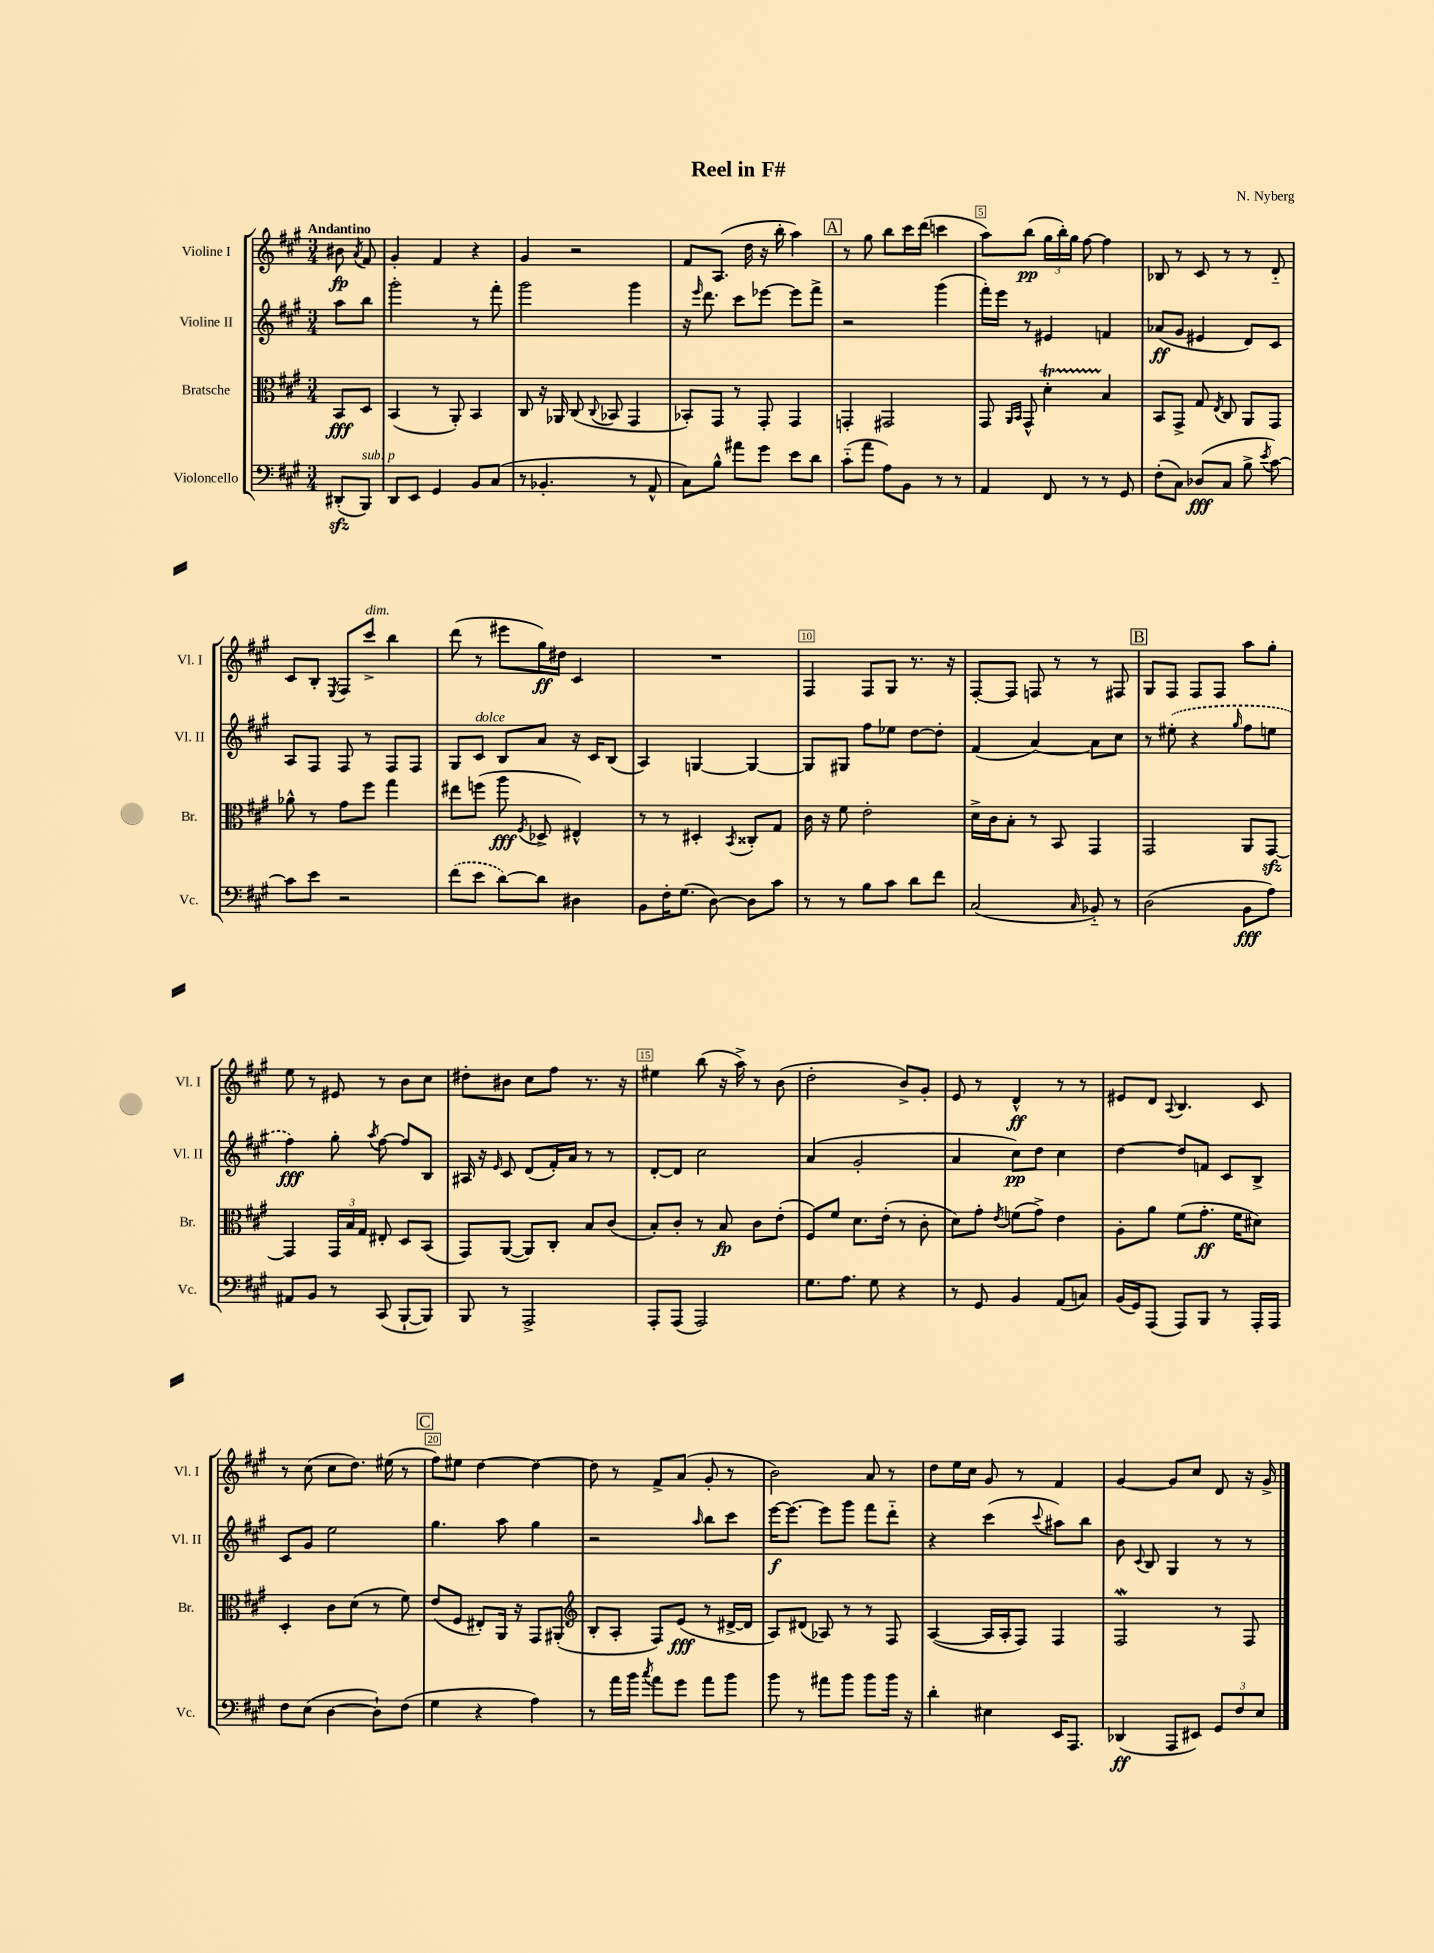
\header { title = "Reel in F#" composer = "N. Nyberg" }
<<
\new StaffGroup <<
\new Staff = "s0" \with { instrumentName = "Violine I" shortInstrumentName = "Vl. I" } {
    \clef treble \key a \major \numericTimeSignature \time 3/4 \partial 4 \tempo "Andantino"
    \autoBeamOff bis'8\fp \acciaccatura { a'8 } fis'8 |
    gis'4-. fis'4 r4 |
    gis'4 r2 |
    fis'8[ a8.]( d''16 r16 b''16-. a''4) |
    \mark \markup { \box "A" } r8 gis''8 b''8[ cis'''16 d'''16]( c'''4 |
    a''8[) b''8]\pp( \tuplet 3/2 { gis''16[ b''16-.) gis''16] } fis''8~ fis''4 |
    bes8 r8 cis'8 r8 r8 d'8-_ |
    cis'8[ b8]-. \acciaccatura { e8 } fis8[ cis'''8]->^\markup { \italic "dim." } b''4 |
    d'''8( r8 eis'''8[ gis''16\ff) dis''16] cis'4 |
    R2. |
    fis4 fis8[ gis8] r8. r16 |
    fis8[~-. fis8] f8 r8 r8 fis8 |
    \mark \markup { \box "B" } gis8[ fis8] fis8[ fis8] a''8[ gis''8]-. |
    e''8 r8 eis'8 r8 b'8[ cis''8] |
    dis''8[-. bis'8] cis''8[ fis''8] r8. r16 |
    eis''4 b''8( r16 a''16->) r8 b'8( |
    d''2-. b'8[->) gis'8]-. |
    e'8 r8 d'4-^\ff r8 r8 |
    eis'8[ d'8] \appoggiatura { a8 } b4. cis'8 |
    r8 cis''8( cis''8[ d''8.]) eis''16( r8 |
    \mark \markup { \box "C" } fis''8[) eis''8] d''4~ d''4~ |
    d''8 r8 fis'8[-> a'8]( gis'8-. r8 |
    b'2) a'8 r8 |
    d''8[ e''16 cis''16] gis'8 r8 fis'4 |
    gis'4~ gis'8[ cis''8] d'8 r16 gis'16-> \bar "|." |
}
\new Staff = "s1" \with { instrumentName = "Violine II" shortInstrumentName = "Vl. II" } {
    \clef treble \key a \major \numericTimeSignature \time 3/4 \partial 4
    \autoBeamOff a''8[ b''8] |
    gis'''2-. r8 fis'''8-. |
    gis'''2 gis'''4 |
    r16 \grace { e'''16 } d'''8. cis'''8[ ees'''8]~ ees'''8[ fis'''8]-> |
    \mark \markup { \box "A" } r2 gis'''4( |
    fis'''16[-.) e'''16] r8 eis'4 f'4 |
    aes'8[\ff( gis'8] eis'4 d'8[) cis'8] |
    a8[ fis8] fis8 r8 fis8[ fis8] |
    gis8[ cis'8]^\markup { \italic "dolce" } b8[ a'8] r16 cis'16[ b8]( |
    a4) g4~ g4~ |
    g8[ gis8] fis''8[ ees''8] d''8[~ d''8]-. |
    fis'4( a'4~) a'8[ cis''8] |
    \mark \markup { \box "B" } r8 \once \slurDashed eis''8-.( r4 \grace { gis''16 } fis''8[ e''8] |
    fis''4\fff) gis''8-. \acciaccatura { a''8 } fis''8~ fis''8[ b8] |
    ais16 r16 \grace { e'16 } cis'8 d'8[( fis'16-.) a'16] r8 r8 |
    d'8[~-. d'8] cis''2 |
    a'4( gis'2-. |
    a'4 cis''8[\pp) d''8] cis''4 |
    d''4~ d''8[ f'8] cis'8[ b8]-> |
    cis'8[ gis'8] e''2 |
    \mark \markup { \box "C" } gis''4. a''8 gis''4 |
    r2 \grace { a''16 } b''8[ cis'''8] |
    e'''16[~\f e'''8.]~ e'''8[ gis'''8] fis'''8[ d'''8]-_ |
    r4 cis'''4( \appoggiatura { cis'''8 } ais''8[) b''8] |
    b'8 \appoggiatura { cis'8 } b8 gis4 r8 r8 \bar "|." |
}
\new Staff = "s2" \with { instrumentName = "Bratsche" shortInstrumentName = "Br." } {
    \clef alto \key a \major \numericTimeSignature \time 3/4 \partial 4
    \autoBeamOff b,8[\fff d8] |
    b,4( r8 a,8-.) b,4 |
    cis8 r16 aes,16 cis8( \appoggiatura { cis8 } bes,8 gis,4 |
    bes,8[-.) gis,8] r8 gis,8-. gis,4 |
    \mark \markup { \box "A" } g,4-. gis,2 |
    gis,8 \grace { a,16[ b,16] } gis,8-^ d'4-.\startTrillSpan b4\stopTrillSpan |
    b,8[ gis,8]-> gis8 \acciaccatura { e8 } cis8 a,8[ gis,8] |
    aes'8-^ r8 gis'8[ fis''8] gis''4 |
    eis''8[ f''8]( a''8\fff \acciaccatura { fis8 } des8-> eis4-^) |
    r8 r8 dis4-. \acciaccatura { b,8 } cisis8[-. gis8] |
    cis'16 r16 fis'8 e'2-. |
    d'16[-> cis'16 b8]-. r8 b,8 gis,4 |
    \mark \markup { \box "B" } gis,2 a,8[ gis,8]~\sfz |
    gis,4 \tuplet 3/2 { gis,16[ b16 gis16] } eis8-. d8[ b,8]( |
    gis,8[) a,8]~( a,8[) cis8]-. b8[ cis'8]( |
    b8[-.) cis'8]-. r8 b8\fp cis'8[ e'8]-.( |
    fis8[) fis'8] d'8.[ e'16]-.( r8 cis'8-. |
    d'8[) gis'8]-. \acciaccatura { e'8 } f'8[( gis'8]->) e'4 |
    a8[-. a'8] fis'8[( gis'8.]-.\ff fis'16[ dis'8]) |
    d4-. cis'8[ d'8]( r8 fis'8) |
    \mark \markup { \box "C" } e'8[( fis8] eis8[-.) a,16] r16 gis,8[ ais,8]-.( |
    \clef treble b8[-. a8]-. fis8[) e'8]\fff( r8 dis'16[~-> dis'16] |
    a8[) dis'8]( aes8) r8 r8 fis8 |
    a4~( a16[ a16-. fis8]) fis4 |
    fis2\mordent r8 fis8 \bar "|." |
}
\new Staff = "s3" \with { instrumentName = "Violoncello" shortInstrumentName = "Vc." } {
    \clef bass \key a \major \numericTimeSignature \time 3/4 \partial 4
    \autoBeamOff dis,8[-.\sfz( b,,8]^\markup { \italic "sub. p" }) |
    d,8[ e,8] gis,4 b,8[ cis8]( |
    r8 bes,4.-. r8 a,8-^ |
    cis8[) b8]-^ ais'8[ gis'8] e'8[ d'8] |
    \mark \markup { \box "A" } cis'8[-_( a'8] a8[) b,8] r8 r8 |
    a,4 fis,8 r8 r8 gis,8 |
    fis8[-.( cis8]) des8[\fff( cis8] b8-> \acciaccatura { e'8 } cis'8~) |
    cis'8[ e'8] r2 |
    \once \slurDashed fis'8[( e'8] d'8[~) d'8] dis4 |
    b,8[ fis16-. gis8.]( d8~) d8[ cis'8] |
    r8 r8 b8[ cis'8] d'8[ fis'8] |
    cis2( \grace { cis16 } bes,8-_) r8 |
    \mark \markup { \box "B" } d2( b,8[\fff a8]) |
    ais,8[ b,8] r8 cis,8( b,,8[~-! b,,8]) |
    b,,8 r8 a,,2-> |
    a,,8[-. a,,8]( a,,2) |
    gis8.[ a8.] gis8 r4 |
    r8 gis,8 b,4 a,8[( c8]) |
    b,16[( gis,16) a,,8]( a,,8[) b,,8] r8 a,,16[-. a,,16] |
    fis8[ e8]( d4~ d8[-!) fis8]( |
    \mark \markup { \box "C" } gis4 r4 a4) |
    r8 a'16[ b'16] \acciaccatura { cis''8 } a'8[ gis'8] a'8[ b'8] |
    b'8 r8 ais'8[ b'8] b'8[ b'16] r16 |
    d'4-. eis4 e,16[ a,,8.] |
    des,4\ff( a,,8[ eis,8]) \tuplet 3/2 { gis,8[ fis8 e8] } \bar "|." |
}
>>
>>
\layout { \context { \Score \override BarNumber.break-visibility = ##(#f #t #t) barNumberVisibility = #(every-nth-bar-number-visible 5) \override BarNumber.stencil = #(make-stencil-boxer 0.1 0.3 ly:text-interface::print) } }
